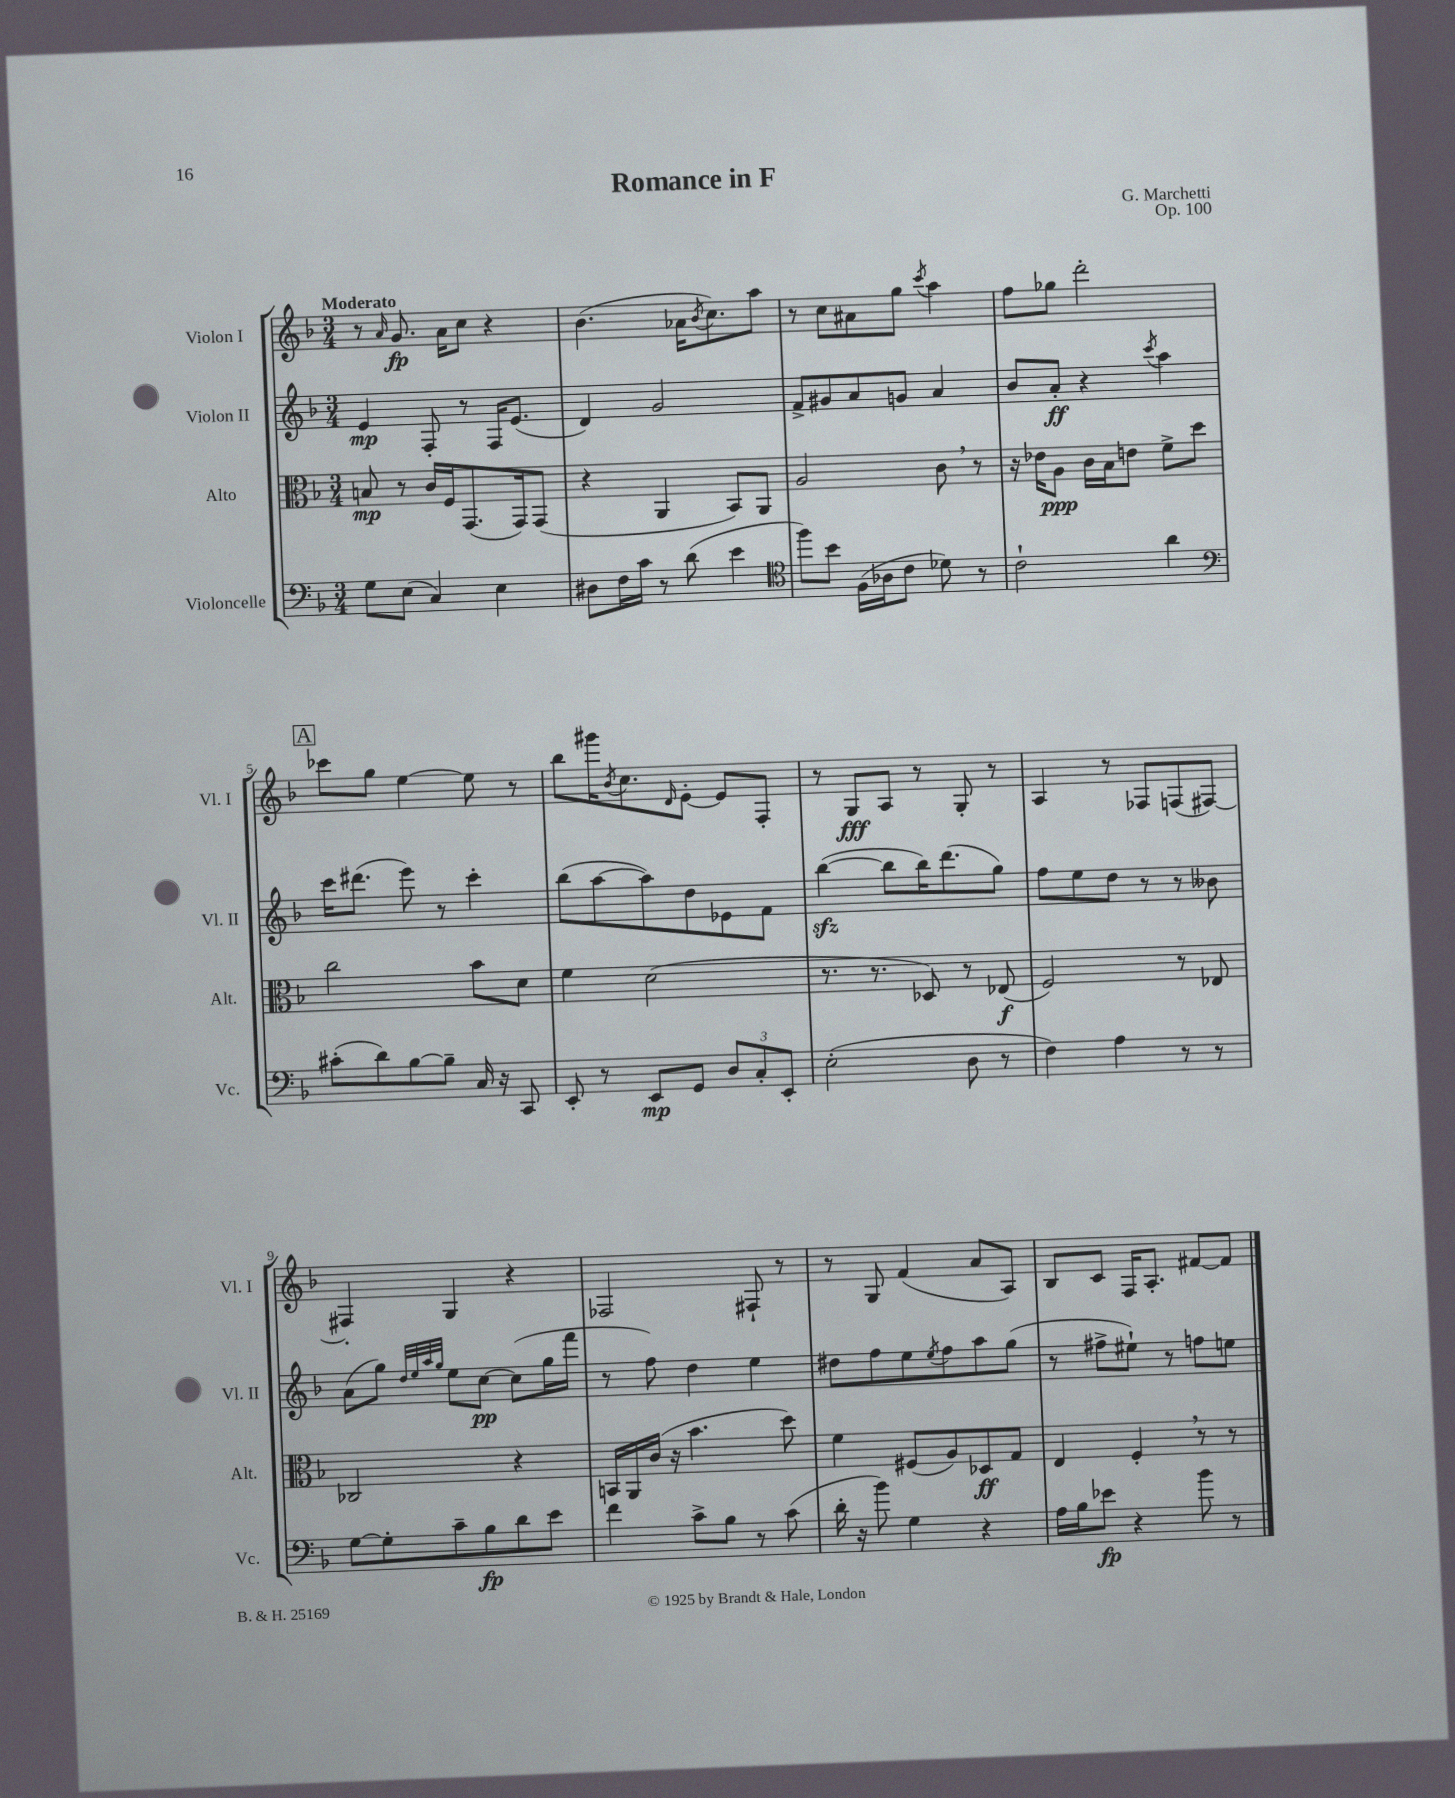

**kern	**kern	**kern	**kern
*staff4	*staff3	*staff2	*staff1
*clefF4	*clefC3	*clefG2	*clefG2
*k[b-]	*k[b-]	*k[b-]	*k[b-]
*M3/4	*M3/4	*M3/4	*M3/4
8G\L	8B/	4e/	8r
.	.	.	16qqa/
(8E\J	8r	.	8.g/
4C/)	16c/LL	8F'/	.
.	16F/J	.	16a\LK
.	(8.GG/	8r	8cc\J
4E\	.	16F/LK	4r
.	16GG/k)	(8.e/J	.
.	(8GG/J	.	.
=	=	=	=
8D#\L	4r	4d/)	(4.b-\
16F\L	.	.	.
16c\JJ	.	.	.
8r	4AA/	2g/	.
(8d\	.	.	16a-\LK
.	.	.	8qb-/
.	.	.	8.cc\)
4e\	8BB-/L)	.	.
.	8AA/J	.	8aa\J
=	=	=	=
*clefC4	*	*	*
8ff\L)	2A/	8f^/L	8r
8b-\J	.	8g#/	8cc\L
(16F\LL	.	8a/	8a#\
16A-\J	.	.	.
8c\J	.	8g/J	8gg\J
.	.	.	8qccc/
8d-\)	8c\	4a/	4aa\
8r	8r	.	.
=	=	=	=
2c`\	16r	8b-/L	8ff\L
.	16e-\LK	.	.
.	8A\J	8a'/J	8gg-\J
.	16c\LL	4r	2ddd'\
.	16B-\J	.	.
.	8e\J	.	.
.	.	8qccc/	.
4a\	8f^\L	4aa\	.
.	8dd\J	.	.
=	=	=	=
*clefF4	*	*	*
(8c#'\L	2cc\	16ccc\LK	8ccc-\L
.	.	(8.ddd#\J	.
8d\)	.	.	8gg\J
[8B-\	.	8eee\)	[4ee\
8B-~\]J	.	8r	.
16C/	8b-\L	4ccc'\	8ee\]
16r	.	.	.
8CC/	8d\J	.	8r
=	=	=	=
8EE'/	4f\	(8bb-\L	8bb-\L
8r	.	[8aa\	16ggg#\K
.	.	.	8qb-/
.	.	.	8.cc\
8EE/L	(2d\	8aa\])	.
.	.	.	16qqd/
8GG/J	.	8dd\	[8e'\J
12D/L	.	8e-\	8e/]L
12C'/	.	.	.
.	.	8f\J	8F'/J
12EE'/J	.	.	.
=	=	=	=
(2E'\	8.r	([4bb-\	8r
.	.	.	8G/L
.	8.r	.	.
.	.	8bb-\]L	8A/J
.	8D-/)	16bb-\K)	8r
.	.	(8.ddd\	.
8D\	8r	.	8G'/
8r	(8E-/	8gg\J)	8r
=	=	=	=
4F\)	2F/)	8ff\L	4A/
.	.	8ee\	.
4A\	.	8dd\J	8r
.	.	8r	8F-/L
8r	8r	8r	(8F/
8r	8E-/	8b--\	[8F#/J)
=	=	=	=
[8G\L	2C-/	(8a\L	4F#'/]
8G'\]	.	8gg\J)	.
.	.	32qqdd/LLL	.
.	.	32qqee/	.
.	.	32qqaa/	.
.	.	32qqgg/JJJ	.
8c~\	.	8ee\L	4G/
8B-\	.	[8cc\J	.
8d\	4r	(8cc\]L	4r
8e\J	.	16gg\L	.
.	.	16fff\JJ	.
=	=	=	=
4f\	16BB/LL	8r	2F-/
.	16AA/	.	.
.	(16c/JJ	8ff\)	.
.	16r	.	.
8c^\L	4.b-\	4dd\	.
8B-\J	.	.	.
8r	.	4ee\	8F#`/
(8c\	8dd\)	.	8r
=	=	=	=
16d'\	4f\	8dd#\L	8r
16r	.	.	.
8b-\)	.	8ff\	8G/
4G\	(8F#/L	8ee\	(4f/
.	.	8qee/	.
.	8A/)	8ff\	.
4r	8D-/	8aa\	8a/L
.	8G/J	(8gg\J	8A/J)
=	=	=	=
16A\LL	4E/	8r	8B-/L
16B-\J	.	.	.
8e-\J	.	8ff#^\L	8c/J
4r	4F'/	8ee#`\J)	16F/LK
.	.	.	8.A'/J
.	.	8r	.
8b-\	8r	8ff\L	[8f#/L
8r	8r	8ee\J	8f#/]J
==	==	==	==
*-	*-	*-	*-
